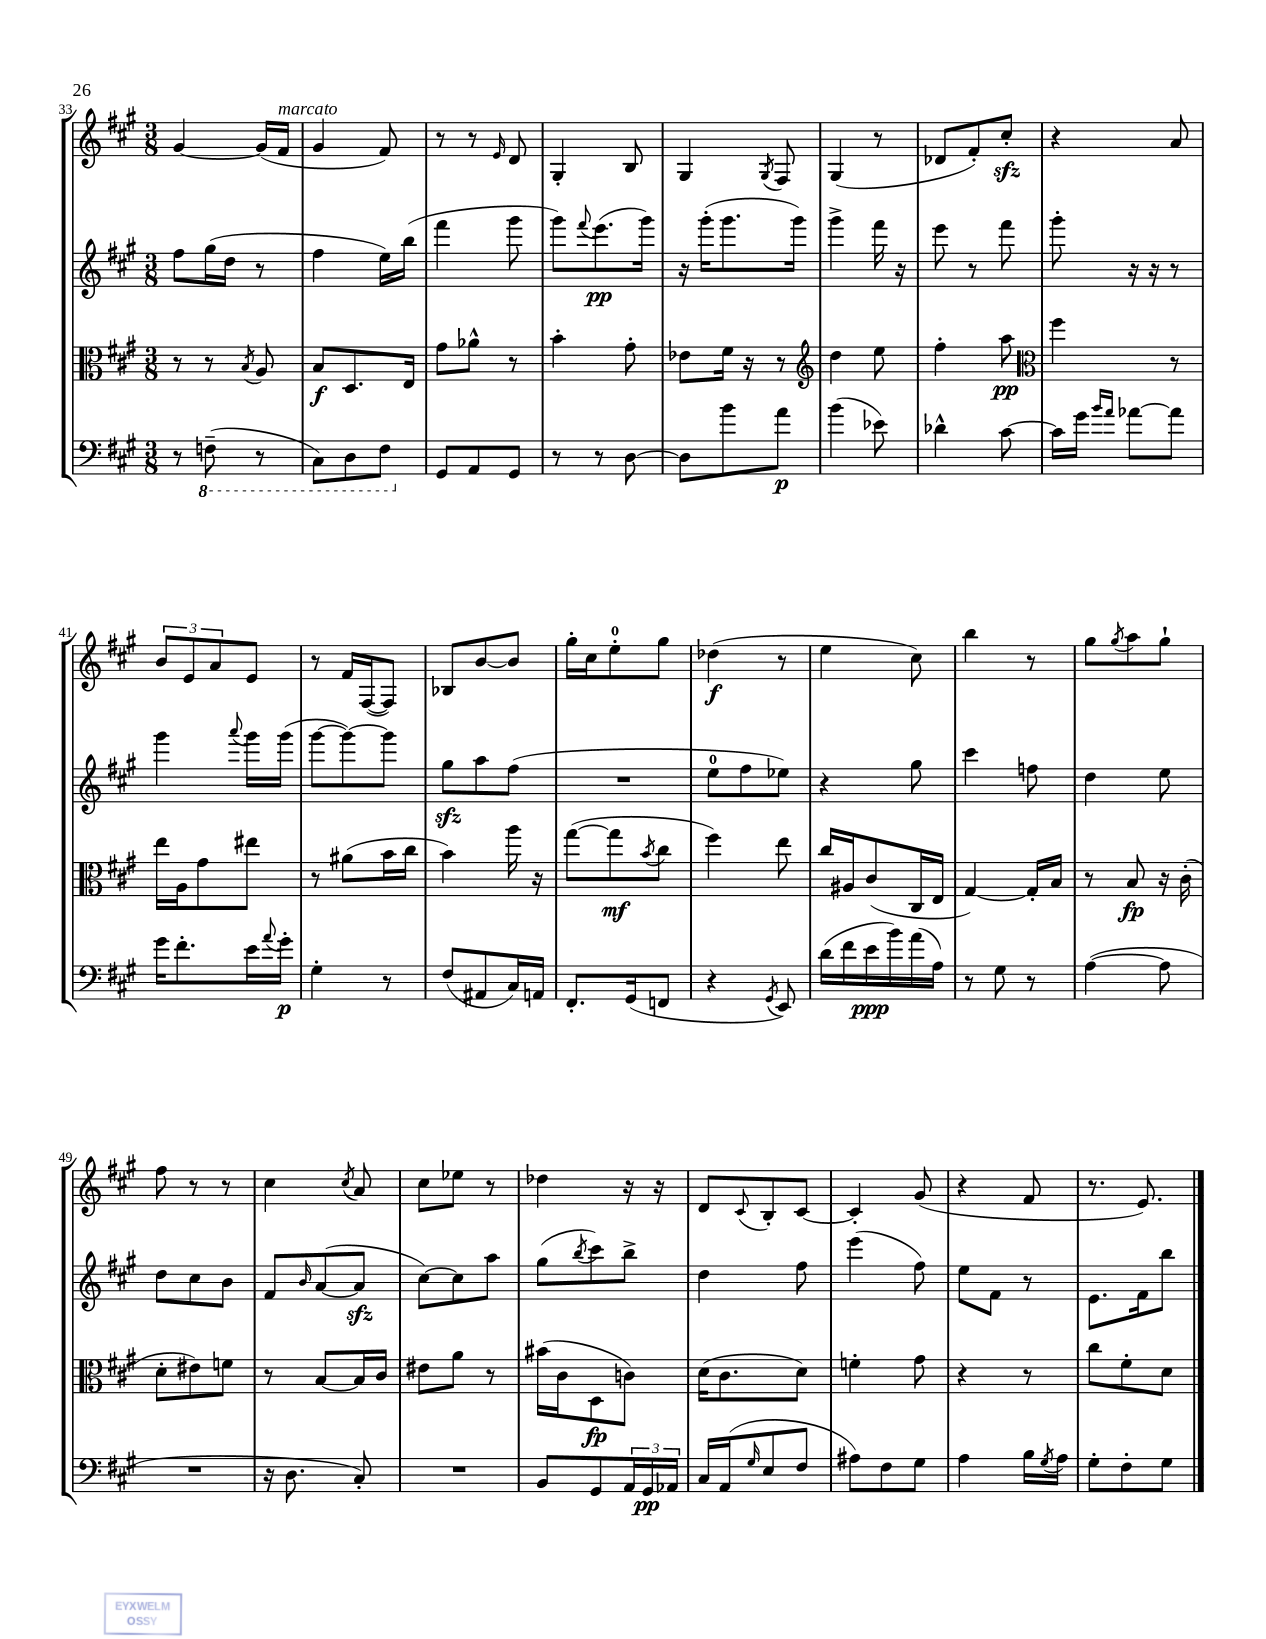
<<
\new StaffGroup <<
\new Staff = "s0" {
    \clef treble \key a \major \numericTimeSignature \time 3/8
    gis'4~ gis'16( fis'16^\markup { \italic "marcato" } |
    gis'4 fis'8) |
    r8 r8 \grace { e'16 } d'8 |
    gis4-. b8 |
    gis4 \acciaccatura { gis8 } fis8 |
    gis4( r8 |
    des'8 fis'8-.) cis''8-.\sfz |
    r4 a'8 |
    \tuplet 3/2 { b'8 e'8 a'8 } e'8 |
    r8 fis'16 fis16~( fis8) |
    bes8 b'8~ b'8 |
    gis''16-. cis''16 e''8-0-. gis''8 |
    des''4\f( r8 |
    e''4 cis''8) |
    b''4 r8 |
    gis''8 \acciaccatura { gis''8 } a''8 gis''8-! |
    fis''8 r8 r8 |
    cis''4 \acciaccatura { cis''8 } a'8 |
    cis''8 ees''8 r8 |
    des''4 r16 r16 |
    d'8 \appoggiatura { cis'8 } b8-. cis'8~ |
    cis'4-. gis'8( |
    r4 fis'8 |
    r8. e'8.) \bar "|." |
}
\new Staff = "s1" {
    \clef treble \key a \major \numericTimeSignature \time 3/8
    fis''8 gis''16( d''16 r8 |
    fis''4 e''16) b''16( |
    fis'''4 gis'''8 |
    gis'''8) \appoggiatura { fis'''8 } e'''8.\pp( gis'''16) |
    r16 gis'''16-.( gis'''8. gis'''16) |
    gis'''4-> fis'''16 r16 |
    e'''8 r8 fis'''8 |
    gis'''8-. r16 r16 r8 |
    gis'''4 \appoggiatura { a'''8 } gis'''16 gis'''16( |
    gis'''8~ gis'''8~) gis'''8 |
    gis''8\sfz a''8 fis''8( |
    R4. |
    e''8-0 fis''8 ees''8) |
    r4 gis''8 |
    cis'''4 f''8 |
    d''4 e''8 |
    d''8 cis''8 b'8 |
    fis'8 \grace { b'16 } a'8~( a'8\sfz |
    cis''8~) cis''8 a''8 |
    gis''8( \acciaccatura { b''8 } cis'''8) b''8-> |
    d''4 fis''8 |
    e'''4( fis''8) |
    e''8 fis'8 r8 |
    e'8. fis'16 b''8 \bar "|." |
}
\new Staff = "s2" {
    \clef alto \key a \major \numericTimeSignature \time 3/8
    r8 r8 \acciaccatura { b8 } a8 |
    b8\f d8. e16 |
    gis'8 aes'8-^ r8 |
    b'4-. gis'8-. |
    ees'8 fis'16 r16 r8 |
    \clef treble d''4 e''8 |
    fis''4-. a''8\pp |
    \clef alto fis''4 r8 |
    e''16 a16 gis'8 eis''8 |
    r8 ais'8( b'16 cis''16 |
    b'4) a''16 r16 |
    gis''8~( gis''8\mf \acciaccatura { b'8 } cis''8 |
    fis''4) e''8 |
    cis''16 ais16 cis'8( cis16 e16 |
    gis4~) gis16-. b16 |
    r8 b8\fp r16 cis'16-.( |
    d'8-. eis'8) f'8 |
    r8 b8~ b16 cis'16 |
    eis'8 a'8 r8 |
    bis'16( cis'16 d8\fp c'8) |
    d'16( cis'8. d'8) |
    f'4-. gis'8 |
    r4 r8 |
    cis''8 fis'8-. d'8 \bar "|." |
}
\new Staff = "s3" {
    \clef bass \key a \major \numericTimeSignature \time 3/8
    r8 \ottava #-1 f,8--( r8 |
    cis,8) d,8 fis,8 \ottava #0 |
    gis,8 a,8 gis,8 |
    r8 r8 d8~ |
    d8 b'8 a'8\p |
    b'4( ees'8) |
    des'4-^ cis'8~ |
    cis'16 gis'16 \grace { b'16 a'16 } aes'8~ aes'8 |
    gis'16 fis'8.-. e'16 \appoggiatura { a'8 } gis'16-.\p |
    gis4-. r8 |
    fis8( ais,8 cis16) a,16 |
    fis,8.-. gis,16( f,8 |
    r4 \acciaccatura { gis,8 } e,8) |
    d'16( fis'16 e'16\ppp b'16) a'16( a16) |
    r8 gis8 r8 |
    a4~( a8 |
    R4. |
    r16 d8. cis8-.) |
    R4. |
    b,8 gis,8 \tuplet 3/2 { a,16 gis,16\pp aes,16 } |
    cis16 a,16( \grace { gis16 } e8 fis8 |
    ais8) fis8 gis8 |
    a4 b16 \acciaccatura { gis8 } a16 |
    gis8-. fis8-. gis8 \bar "|." |
}
>>
>>
\layout { \context { \Score currentBarNumber = #33 } }
